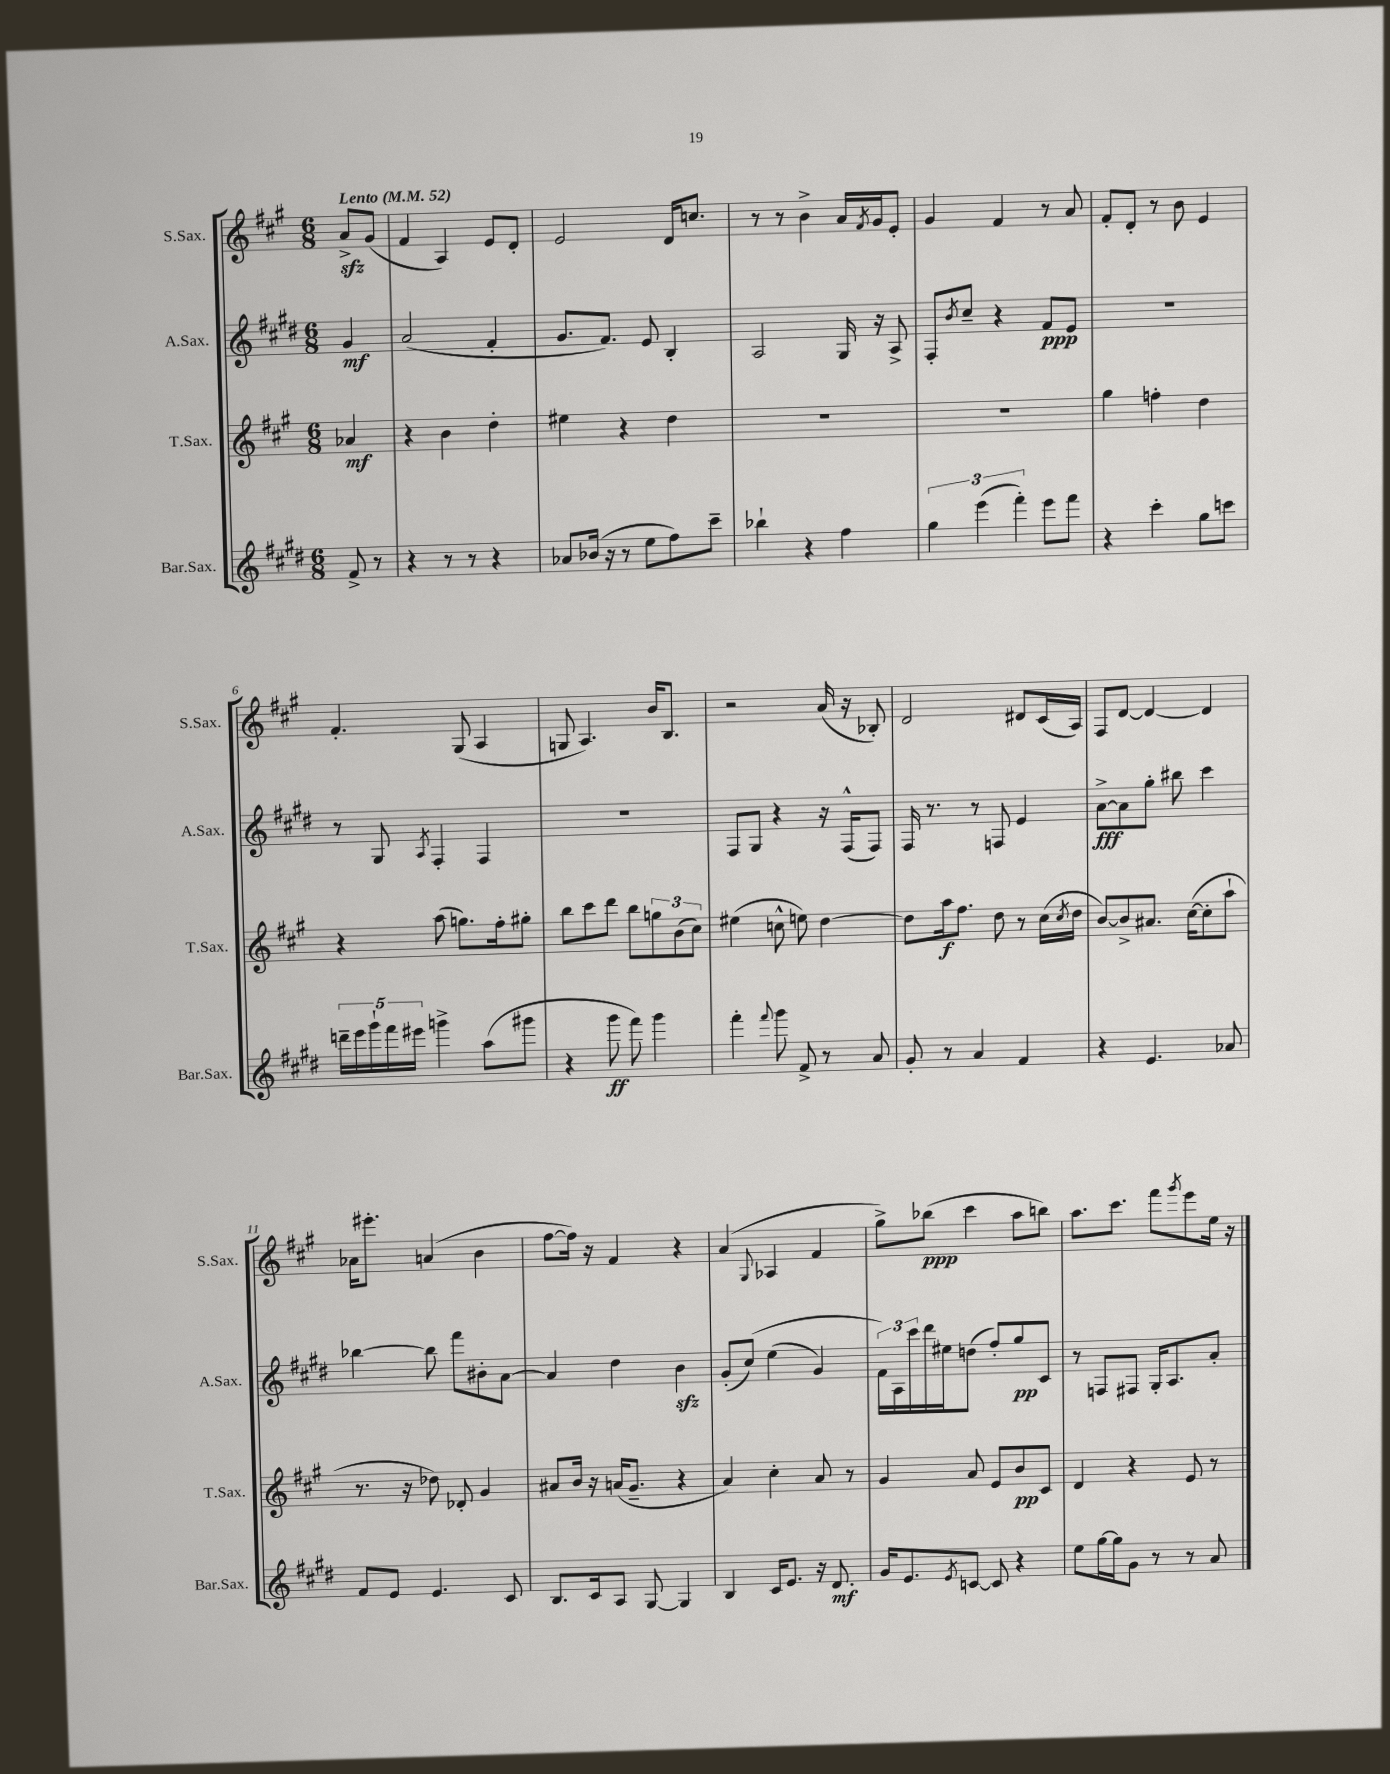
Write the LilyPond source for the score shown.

<<
\new StaffGroup <<
\new Staff = "s0" \with { instrumentName = "S.Sax." shortInstrumentName = "S.Sax." } {
    \clef treble \key a \major \numericTimeSignature \time 6/8 \partial 4 \tempo "Lento" 4 = 52
    a'8->\sfz gis'8( |
    fis'4 a4) e'8 d'8-. |
    e'2 d'16 c''8. |
    r8 r8 b'4-> a'16 \acciaccatura { fis'8 } gis'16 e'8-. |
    gis'4 fis'4 r8 a'8 |
    fis'8-. d'8-. r8 b'8 e'4 |
    fis'4.-. gis8( a4 |
    g8 a4.) b'16 b8. |
    r2 a'16( r16 bes8-.) |
    d'2 dis'8 cis'16( a16) |
    fis8 d'8~ d'4~ d'4 |
    aes'16 eis'''8.-. a'4( b'4 |
    fis''8~ fis''16) r16 fis'4 r4 |
    a'4( \appoggiatura { gis8 } aes4 fis'4 |
    gis''8->) bes''8\ppp( cis'''4 a''8 b''8) |
    a''8. cis'''8. fis'''8 \acciaccatura { gis'''8 } e'''8 e''16 r16 \bar "|." |
}
\new Staff = "s1" \with { instrumentName = "A.Sax." shortInstrumentName = "A.Sax." } {
    \clef treble \key e \major \numericTimeSignature \time 6/8 \partial 4
    gis'4\mf |
    a'2( fis'4-. |
    gis'8. fis'8.) e'8 b4-. |
    a2 gis16 r16 a8-> |
    fis8-. \acciaccatura { b'8 } cis''8-- r4 fis'8\ppp e'8 |
    R2. |
    r8 gis8 \acciaccatura { a8 } fis4-. fis4 |
    R2. |
    fis8 gis8 r4 r16 fis16-^( fis8) |
    fis16 r8. r8 f8 e'4 |
    a'8~->\fff a'8 gis''8-. bis''8 cis'''4 |
    bes''4~ bes''8 fis'''8 bis'8-. a'8~ |
    a'4 dis''4 b'4\sfz |
    gis'8-.( cis''8)\( e''4( gis'4) |
    \tuplet 3/2 { fis'16\) a16 cis'''16 } dis'''16 eis''16 d''8( fis''8-.) gis''8\pp cis'8 |
    r8 f8 fis8 gis16-. a8. a'8-. \bar "|." |
}
\new Staff = "s2" \with { instrumentName = "T.Sax." shortInstrumentName = "T.Sax." } {
    \clef treble \key a \major \numericTimeSignature \time 6/8 \partial 4
    aes'4\mf |
    r4 b'4 d''4-. |
    eis''4 r4 d''4 |
    R2. |
    R2. |
    gis''4 f''4-. d''4 |
    r4 a''8( g''8.) fis''16-. gis''8-. |
    b''8 cis'''8 d'''8 b''8 \tuplet 3/2 { g''8 b'8( cis''8) } |
    eis''4( c''8-^ e''8) d''4~ |
    d''8 a''16\f fis''8. d''8 r8 cis''16( \acciaccatura { cis''8 } d''16 |
    b'8~) b'8-> ais'8. cis''16~( cis''8-. a''8-! |
    r8. r16 des''8) des'8-. gis'4 |
    ais'8 b'16 r16 a'16( gis'8.-- r4 |
    a'4) cis''4-. a'8 r8 |
    gis'4 a'8 e'8 b'8\pp cis'8 |
    d'4 r4 e'8 r8 \bar "|." |
}
\new Staff = "s3" \with { instrumentName = "Bar.Sax." shortInstrumentName = "Bar.Sax." } {
    \clef treble \key e \major \numericTimeSignature \time 6/8 \partial 4
    fis'8-> r8 |
    r4 r8 r8 r4 |
    aes'8 bes'16( r16 r8 e''8 fis''8) cis'''8-- |
    bes''4-! r4 fis''4 |
    \tuplet 3/2 { gis''4 e'''4( fis'''4-.) } e'''8 fis'''8 |
    r4 cis'''4-. gis''8 c'''8 |
    \tuplet 5/4 { d'''16-- e'''16 gis'''16-! fis'''16 eis'''16 } g'''4-> a''8( gis'''8 |
    r4 gis'''8\ff fis'''8) gis'''4 |
    fis'''4-. \appoggiatura { fis'''8 } gis'''8 fis'8-> r8 a'8 |
    gis'8-. r8 a'4 fis'4 |
    r4 e'4. aes'8 |
    fis'8 e'8 e'4. cis'8 |
    b8. cis'16 a8 gis8~ gis4 |
    b4 cis'16 e'8. r16 dis'8.\mf |
    gis'16 e'8. \acciaccatura { e'8 } c'8~ c'8 r4 |
    e''8 gis''16~ gis''16 gis'8 r8 r8 a'8 \bar "|." |
}
>>
>>
